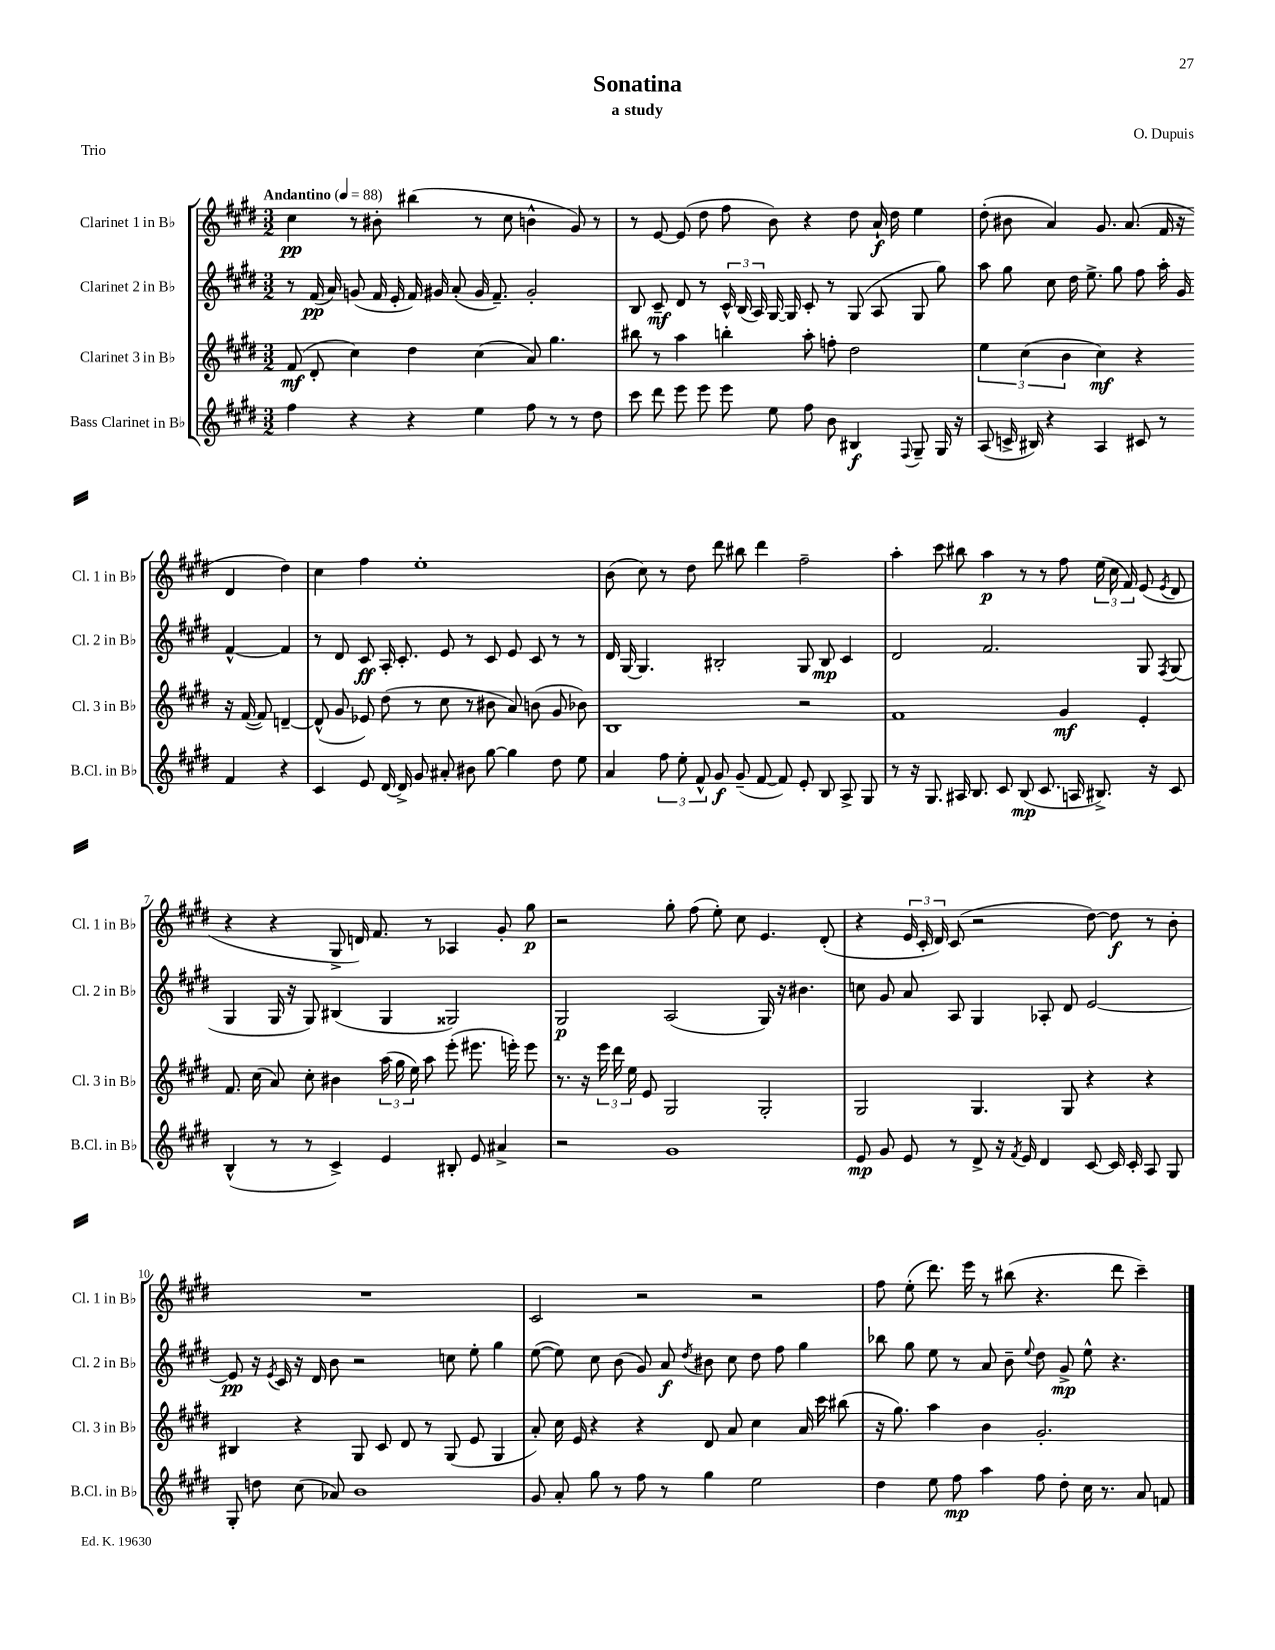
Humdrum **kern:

**kern	**dynam	**kern	**dynam	**kern	**dynam	**kern	**dynam
*part4	*part4	*part3	*part3	*part2	*part2	*part1	*part1
*staff4	*staff4	*staff3	*staff3	*staff2	*staff2	*staff1	*staff1
*I"Bass Clarinet in B♭	*	*I"Clarinet 3 in B♭	*	*I"Clarinet 2 in B♭	*	*I"Clarinet 1 in B♭	*
*I'B.Cl. in B♭	*	*I'Cl. 3 in B♭	*	*I'Cl. 2 in B♭	*	*I'Cl. 1 in B♭	*
*clefG2	*	*clefG2	*	*clefG2	*	*clefG2	*
*k[f#c#g#d#]	*	*k[f#c#g#d#]	*	*k[f#c#g#d#]	*	*k[f#c#g#d#]	*
*M3/2	*	*M3/2	*	*M3/2	*	*M3/2	*
*MM88	*	*MM88	*	*MM88	*	*MM88	*
=1	=1	=1	=1	=1	=1	=1	=1
!	!	!	!	!	!	!LO:TX:a:B:t=Andantino	!
4ff#\	.	(8f#/	mf	8r	.	4cc#\	pp
.	.	8d#'/	.	(16f#/	pp	.	.
.	.	.	.	16a/)	.	.	.
4r	.	4cc#\)	.	(8gn/	.	8r	.
.	.	.	.	16f#/	.	8b#X'\	.
.	.	.	.	16e'/	.	.	.
4r	.	4dd#\	.	16f#/)	.	(4bb#X\	.
.	.	.	.	16g#X/	.	.	.
.	.	.	.	(8a'/	.	.	.
4ee\	.	(4cc#\	.	16g#/	.	8r	.
.	.	.	.	8.f#~/)	.	.	.
.	.	.	.	.	.	8cc#\	.
8ff#\	.	8a/)	.	2g#'/	.	4bn^^\	.
8r	.	4.gg#\	.	.	.	.	.
8r	.	.	.	.	.	8g#/)	.
8dd#\	.	.	.	.	.	8r	.
=2	=2	=2	=2	=2	=2	=2	=2
8ccc#\	.	8bb#X\	.	8B/	.	8r	.
8ddd#\	.	8r	.	8c#~/	mf	[8e/	.
8eee\	.	4aa\	.	8d#/	.	(8e/]	.
8eee\	.	.	.	8r	.	8dd#\	.
8eee\	.	4bbn'\	.	24c#^^/	.	8ff#\	.
.	.	.	.	(24B/	.	.	.
.	.	.	.	24A/)	.	.	.
8ee\	.	.	.	[16G#/	.	8b\)	.
.	.	.	.	16G#/]	.	.	.
8ff#\	.	8aa'\	.	8c#'/	.	4r	.
8b\	.	8ffn'\	.	8r	.	.	.
4B#X/	f	2dd#\	.	(8G#/	.	8dd#\	.
.	.	.	.	8A/	.	16a`/	f
.	.	.	.	.	.	16dd#\	.
8qqF#/	.	.	.	.	.	.	.
8G#~/	.	.	.	8G#/	.	4ee\	.
16G#/	.	.	.	8gg#\)	.	.	.
16r	.	.	.	.	.	.	.
=3	=3	=3	=3	=3	=3	=3	=3
(8A/	.	6ee\	.	8aa\	.	(8dd#'\	.
16cn^/	.	.	.	8gg#\	.	8b#X\	.
.	.	(6cc#\	.	.	.	.	.
16B#X/)	.	.	.	.	.	.	.
4r	.	.	.	8cc#\	.	4a/)	.
.	.	6b\	.	.	.	.	.
.	.	.	.	16dd#\	.	.	.
.	.	.	.	8.ee^\	.	.	.
4A/	.	4cc#\)	mf	.	.	8.g#/	.
.	.	.	.	8gg#\	.	.	.
.	.	.	.	.	.	(8.a/	.
8c#X/	.	4r	.	8ff#\	.	.	.
8r	.	.	.	16aa'\	.	16f#/	.
.	.	.	.	16g#/	.	16r	.
4f#/	.	16r	.	[4f#^^/	.	4d#/	.
.	.	([16f#/	.	.	.	.	.
.	.	8f#/])	.	.	.	.	.
4r	.	[4dn~/	.	4f#/]	.	4dd#\)	.
!!LO:LB:g=z
=4	=4	=4	=4	=4	=4	=4	=4
4c#/	.	(8dn^^/]	.	8r	.	4cc#\	.
.	.	8g#/	.	8d#/	.	.	.
8e/	.	8e-X/)	.	8c#/	ff	4ff#\	.
[16d#/	.	(8dd#\	.	16A'/	.	.	.
16d#^/]	.	.	.	8.c#'/	.	.	.
8g#/	.	8r	.	.	.	1ee'	.
8a#X'/	.	8cc#\	.	8e/	.	.	.
8b#X\	.	8r	.	8r	.	.	.
[8gg#\	.	8b#X\	.	8c#/	.	.	.
4gg#\]	.	8a/)	.	8e/	.	.	.
.	.	(8bn\	.	8c#/	.	.	.
8dd#\	.	8g#/	.	8r	.	.	.
8ee\	.	8b-X\)	.	8r	.	.	.
=5	=5	=5	=5	=5	=5	=5	=5
4a/	.	1B	.	16d#/	.	(8b\	.
.	.	.	.	[16G#/	.	.	.
.	.	.	.	4.G#/]	.	8cc#\)	.
12ff#\	.	.	.	.	.	8r	.
12ee'\	.	.	.	.	.	.	.
.	.	.	.	.	.	8dd#\	.
12f#^^/	.	.	.	.	.	.	.
8g#/	f	.	.	2B#X'/	.	8ddd#\	.
(8g#~/	.	.	.	.	.	8bb#X\	.
[8f#/	.	.	.	.	.	4ddd#\	.
8f#/])	.	.	.	.	.	.	.
8e'/	.	2r	.	8G#/	.	2ff#~\	.
8B/	.	.	.	8B#/	mp	.	.
8A^/	.	.	.	4c#/	.	.	.
8G#/	.	.	.	.	.	.	.
=6	=6	=6	=6	=6	=6	=6	=6
8r	.	1f#	.	2d#/	.	4aa'\	.
16r	.	.	.	.	.	.	.
8.G#/	.	.	.	.	.	.	.
.	.	.	.	.	.	8ccc#\	.
16A#X/	.	.	.	.	.	8bb#X\	.
8.B/	.	.	.	.	.	.	.
.	.	.	.	2.f#/	.	4aa\	p
8c#/	.	.	.	.	.	.	.
(8B/	mp	.	.	.	.	8r	.
8.c#/	.	.	.	.	.	8r	.
.	.	4g#/	mf	.	.	8ff#\	.
16An/	.	.	.	.	.	.	.
8.B#X^/)	.	.	.	.	.	(24ee\	.
.	.	.	.	.	.	24cc#\	.
.	.	.	.	.	.	24f#/)	.
.	.	4e'/	.	8G#/	.	(8e/	.
16r	.	.	.	.	.	.	.
.	.	.	.	8qF#/	.	8qe/	.
8c#/	.	.	.	(8G#/	.	8d#/	.
!!LO:LB:g=z
=7	=7	=7	=7	=7	=7	=7	=7
(4B^^/	.	8.f#/	.	4G#/	.	4r	.
.	.	(16cc#\	.	.	.	.	.
8r	.	8a/)	.	16G#/	.	4r	.
.	.	.	.	16r	.	.	.
8r	.	8cc#'\	.	8G#/)	.	.	.
4c#^/)	.	4b#X\	.	(4B#X/	.	8G#^/	.
.	.	.	.	.	.	16dn/)	.
.	.	.	.	.	.	8.f#/	.
4e/	.	(24aa\	.	4G#/	.	.	.
.	.	24gg#\	.	.	.	.	.
.	.	24ee\)	.	.	.	.	.
.	.	8aa\	.	.	.	8r	.
8B#X'/	.	(8eee'\	.	2G##X/)	.	4A-X/	.
8e/	.	8.eee#X\	.	.	.	.	.
4a#X^/	.	.	.	.	.	8g#'/	.
.	.	16eeen'\)	.	.	.	.	.
.	.	8eee\	.	.	.	8gg#\	p
=8	=8	=8	=8	=8	=8	=8	=8
2r	.	8.r	.	2G#/	p	2r	.
.	.	16r	.	.	.	.	.
.	.	24eee\	.	.	.	.	.
.	.	24ddd#\	.	.	.	.	.
.	.	24ee\	.	.	.	.	.
.	.	8e/	.	.	.	.	.
1g#	.	2G#/	.	(2A/	.	8gg#'\	.
.	.	.	.	.	.	(8ff#\	.
.	.	.	.	.	.	8ee'\)	.
.	.	.	.	.	.	8cc#\	.
.	.	2G#'/	.	16G#/)	.	4.e/	.
.	.	.	.	16r	.	.	.
.	.	.	.	4.b#X\	.	.	.
.	.	.	.	.	.	(8d#'/	.
=9	=9	=9	=9	=9	=9	=9	=9
8e/	mp	2G#/	.	8ccn\	.	4r	.
8g#/	.	.	.	8g#/	.	.	.
8e/	.	.	.	8a/	.	24e/	.
.	.	.	.	.	.	24c#'/	.
.	.	.	.	.	.	24d#/)	.
8r	.	.	.	8A/	.	(8c#/	.
8d#^/	.	4.G#/	.	4G#/	.	2r	.
16r	.	.	.	.	.	.	.
8qf#/	.	.	.	.	.	.	.
16e/	.	.	.	.	.	.	.
4d#/	.	.	.	8A-X'/	.	.	.
.	.	8G#/	.	8d#/	.	.	.
[8c#/	.	4r	.	[2e/	.	[8dd#\)	.
16c#/]	.	.	.	.	.	8dd#\]	f
16c#'/	.	.	.	.	.	.	.
8A/	.	4r	.	.	.	8r	.
8G#/	.	.	.	.	.	8b'\	.
!!LO:LB:g=z
=10	=10	=10	=10	=10	=10	=10	=10
8G#'/	.	4B#X/	.	8e/]	pp	1.r	.
8ddn\	.	.	.	16r	.	.	.
.	.	.	.	8qe/	.	.	.
.	.	.	.	16c#/	.	.	.
(8cc#\	.	4r	.	16r	.	.	.
.	.	.	.	16d#/	.	.	.
8a-X/)	.	.	.	8b\	.	.	.
1b	.	8G#/	.	2r	.	.	.
.	.	8c#/	.	.	.	.	.
.	.	8d#/	.	.	.	.	.
.	.	8r	.	.	.	.	.
.	.	(8G#/	.	8ccn\	.	.	.
.	.	8e/	.	8ee'\	.	.	.
.	.	4G#/	.	4gg#\	.	.	.
=11	=11	=11	=11	=11	=11	=11	=11
8g#/	.	8a'/)	.	([8ee\	.	2c#/	.
8a'/	.	16cc#\	.	8ee\])	.	.	.
.	.	16e/	.	.	.	.	.
8gg#\	.	4r	.	8cc#\	.	.	.
8r	.	.	.	(8b\	.	.	.
8ff#\	.	4r	.	8g#/)	.	2r	.
8r	.	.	.	8a/	f	.	.
.	.	.	.	8qdd#/	.	.	.
4gg#\	.	8d#/	.	8b#X\	.	.	.
.	.	8a/	.	8cc#\	.	.	.
2ee\	.	4cc#\	.	8dd#\	.	2r	.
.	.	.	.	8ff#\	.	.	.
.	.	16a/	.	4gg#\	.	.	.
.	.	16ccc#\	.	.	.	.	.
.	.	(8bb#X\	.	.	.	.	.
=12	=12	=12	=12	=12	=12	=12	=12
4dd#\	.	16r	.	8bb-X\	.	8ff#\	.
.	.	8.gg#\)	.	.	.	.	.
.	.	.	.	8gg#\	.	(8ee'\	.
8ee\	.	4aa\	.	8ee\	.	8.ddd#\)	.
8ff#\	mp	.	.	8r	.	.	.
.	.	.	.	.	.	16eee\	.
4aa\	.	4b\	.	8a/	.	8r	.
.	.	.	.	8b~\	.	(8bb#X\	.
.	.	.	.	8qqee/	.	.	.
8ff#\	.	2.g#'/	.	8dd#\	.	4.r	.
8dd#'\	.	.	.	8g#^/	mp	.	.
16cc#\	.	.	.	8ee^^\	.	.	.
8.r	.	.	.	.	.	.	.
.	.	.	.	4.r	.	8ddd#\	.
8a/	.	.	.	.	.	4ccc#~\)	.
8fn/	.	.	.	.	.	.	.
==	==	==	==	==	==	==	==
*-	*-	*-	*-	*-	*-	*-	*-
